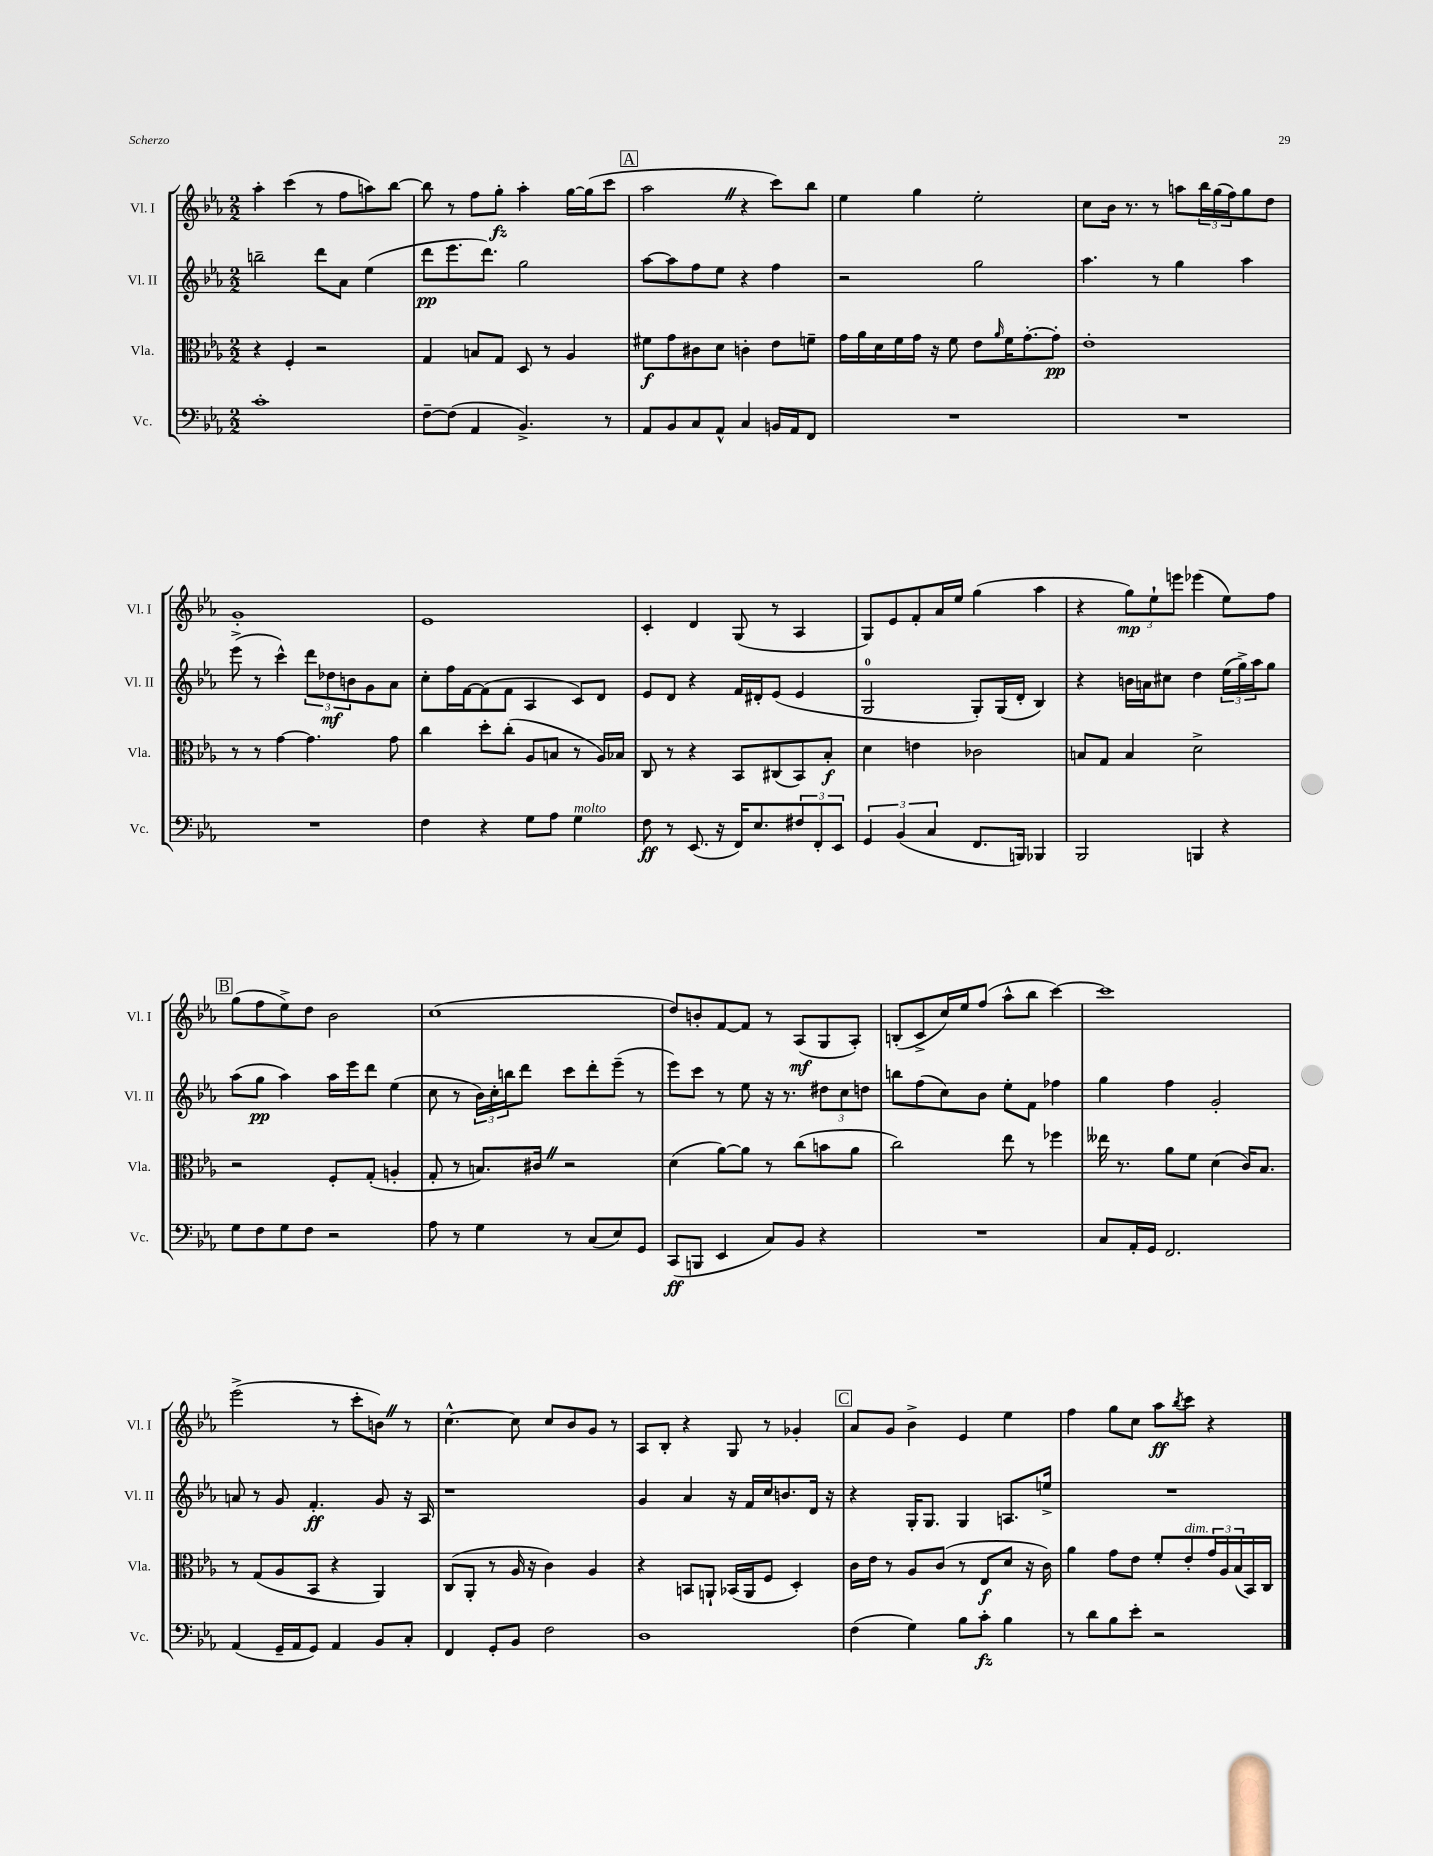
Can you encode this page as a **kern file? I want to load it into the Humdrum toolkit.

**kern	**kern	**kern	**kern
*staff4	*staff3	*staff2	*staff1
*clefF4	*clefC3	*clefG2	*clefG2
*k[b-e-a-]	*k[b-e-a-]	*k[b-e-a-]	*k[b-e-a-]
*M2/2	*M2/2	*M2/2	*M2/2
1c'	4r	2bb~\	4aa-'\
.	4F'/	.	(4ccc\
.	2r	8ddd\L	8r
.	.	8a-\J	8ff\L
.	.	(4ee-\	8aa\)
.	.	.	[8bb-\J
=	=	=	=
[8F~\L	4G/	8ddd\L	8bb-\]
(8F\]J	.	8.eee-\	8r
4AA-/	8B/L	.	8ff\L
.	.	8.ddd\J)	.
.	8G/J	.	8gg'\J
4.BB-^/)	8D/	2gg\	4aa-'\
.	8r	.	.
.	4A-/	.	[16gg\LL
.	.	.	(16gg\]J
8r	.	.	8ccc\J
=	=	=	=
8AA-/L	8f#\L	[8aa-\L	2aa-\
8BB-/	8g\	8aa-\]	.
8C/	8c#\	8ff\	.
8AA-^^/J	8d\J	8ee-\J	.
4C/	4c'\	4r	4r
16BB/LL	8e-\L	4ff\	8ccc\L)
16AA-/J	.	.	.
8FF/J	8f~\J	.	8bb-\J
=	=	=	=
1r	16g\LL	2r	4ee-\
.	16a-\	.	.
.	16d\	.	.
.	16f\	.	.
.	16g\JJ	.	4gg\
.	16r	.	.
.	8f\	.	.
.	8e-\L	2gg\	2ee-'\
.	16qqa-/	.	.
.	16f\K	.	.
.	[8.g'\	.	.
.	8g'\]J	.	.
=	=	=	=
1r	1e-'	4.aa-\	8cc\L
.	.	.	16b-\Jk
.	.	.	8.r
.	.	8r	8r
.	.	4gg\	8aa\L
.	.	.	24bb-\L
.	.	.	(24gg\
.	.	.	24ff\J)
.	.	4aa-\	8gg\
.	.	.	8dd\J
=	=	=	=
1r	8r	(8eee-^\	1g'
.	8r	8r	.
.	[4g\	4ccc^^\)	.
.	4.g\]	12ddd\L	.
.	.	12dd-\	.
.	.	12b\	.
.	.	8g\	.
.	8g\	8a-\J	.
=	=	=	=
4F\	4cc\	8cc'\L	1e-
.	.	16ff\L	.
.	.	[16f\J	.
4r	8dd'\L	(8f\]	.
.	(8cc'\J	8f\J	.
8G\L	8A-/L	4A-/	.
8A-\J	8B/J	.	.
4G\	8r	8c/L)	.
.	16A-/LL)	8d/J	.
.	16B-/JJ	.	.
=	=	=	=
8F\	8C/	8e-/L	4c'/
8r	8r	8d/J	.
(8.EE-/	4r	4r	4d/
16r	.	.	.
16FF/LK)	8BB-/L	16f/LL	(8G/
8.E-/	.	16d#'/J	.
.	(8C#/	(8e-/J	8r
12F#/	8BB-/)	4e-/	4A-/
12FF'/	.	.	.
.	8B-'/J	.	.
12EE-/J	.	.	.
=	=	=	=
6GG/	4d\	2G/	8G/L)
.	.	.	8e-/
(6BB-/	.	.	.
.	4e\	.	8f'/
6C/	.	.	.
.	.	.	16a-/L
.	.	.	16ee-/JJ
8.FF/L	2c-\	8G'/L)	(4gg\
.	.	(16G/L	.
16BBB/Jk)	.	16d'/JJ	.
4BBB-/	.	4B-/)	4aa-\
=	=	=	=
2BBB-/	8B/L	4r	4r
.	8G/J	.	.
.	4B/	16b\LL	12gg\L)
.	.	16a\J	.
.	.	.	12ee-`\
.	.	8cc#\J	.
.	.	.	12eee\J
4BBB/	2d^\	4dd\	(4eee-\
4r	.	(24ee-\LL	8ee-\L)
.	.	24gg^\)	.
.	.	24aa-\J	.
.	.	8gg\J	8ff\J
=	=	=	=
8G\L	2r	(8aa-\L	(8gg\L
8F\	.	8gg\J	8ff\
8G\	.	4aa-\)	8ee-^\)
8F\J	.	.	8dd\J
2r	8F'/L	16aa-\LL	2b-\
.	.	16eee-\J	.
.	(8G'/J	8ddd\J	.
.	4A'/	(4ee-\	.
=	=	=	=
8A-\	8G'/	8cc\	(1cc
8r	8r	8r	.
4G\	8.B/L)	24b-\LL)	.
.	.	24cc'\	.
.	.	24bb\J	.
.	.	8ddd\J	.
.	16c#/Jk	.	.
8r	2r	8ccc\L	.
(8C/L	.	8ddd'\	.
8E-/)	.	(8eee-~\J	.
8GG/J	.	8r	.
=	=	=	=
(8CC/L	(4d\	8eee-\L)	8dd/L)
8BBB/J	.	8ccc\J	8b'/
4EE-/	[8a-\L)	8r	[8f/
.	8a-\]J	8ee-\	8f/]J
8C/L)	8r	16r	8r
.	.	8.r	.
8BB-/J	(8cc\L	.	(8A-/L
4r	8b\	12dd#\L	8G/
.	.	12cc\	.
.	8a-\J	.	8A-'/J)
.	.	12dd\J	.
=	=	=	=
1r	2cc\)	8bb\L	(8B'/L
.	.	(8ff\	8c^/
.	.	8cc\)	16cc/L)
.	.	.	16ee-/J
.	.	8b-\J	(8ff/J
.	8ee-\	8ee-'\L	8aa-^^\L
.	8r	8f\J	8bb-\J
.	4ff-\	4ff-\	[4ccc\)
=	=	=	=
8C/L	16ee--\	4gg\	1ccc]
.	8.r	.	.
16AA-'/L	.	.	.
16GG/JJ	.	.	.
2.FF/	8a-\L	4ff\	.
.	8f\J	.	.
.	(4d\	2g'/	.
.	16c/LK)	.	.
.	8.B-/J	.	.
=	=	=	=
(4AA-/	8r	8a/	(2eee-^\
.	(8G/L	8r	.
16GG~/LL	8A-/	8g/	.
16AA-/J	.	.	.
8GG/J)	8BB-/J	4.f'/	.
4AA-/	4r	.	8r
.	.	.	8ccc'\L
8BB-/L	4AA-/)	8g/	8b\J)
8C'/J	.	16r	8r
.	.	16A-/	.
=	=	=	=
4FF/	(8C/L	1r	[4.cc^^\
.	8AA-'/J	.	.
8GG'/L	8r	.	.
8BB-/J	16A-/	.	8cc\]
.	16r	.	.
2F\	4c\)	.	8cc/L
.	.	.	8b-/
.	4A-/	.	8g/J
.	.	.	8r
=	=	=	=
1D	4r	4g/	8A-/L
.	.	.	8B-'/J
.	8BB/L	4a-/	4r
.	8AA`/J	.	.
.	(16BB-/LL	16r	8G/
.	16AA/J	16f/LL	.
.	8F/J	16cc/J	8r
.	.	8.b/	.
.	4D'/)	.	4g-'/
.	.	16d/Jk	.
.	.	16r	.
=	=	=	=
(4F\	16c\LL	4r	8a-/L
.	16e-\JJ	.	.
.	8r	.	8g/J
4G\)	8A-/L	16G'/LK	4b-^\
.	.	8.G/J	.
.	(8c/J	.	.
8B-\L	8r	4G/	4e-/
8c'\J	8E-/L	.	.
4B-\	8d/J	8.A/L	4ee-\
.	16r	.	.
.	16c\)	16ee^/Jk	.
=	=	=	=
8r	4a-\	1r	4ff\
8d\L	.	.	.
8B-\	8g\L	.	8gg\L
8e-'\J	8e-\J	.	8cc\J
2r	8f'/L	.	8aa-\L
.	.	.	8qbb-/
.	8e-'/	.	8ccc\J
.	24g/L	.	4r
.	24A-/	.	.
.	(24B-/	.	.
.	16BB-/)	.	.
.	16C/JJ	.	.
==	==	==	==
*-	*-	*-	*-
